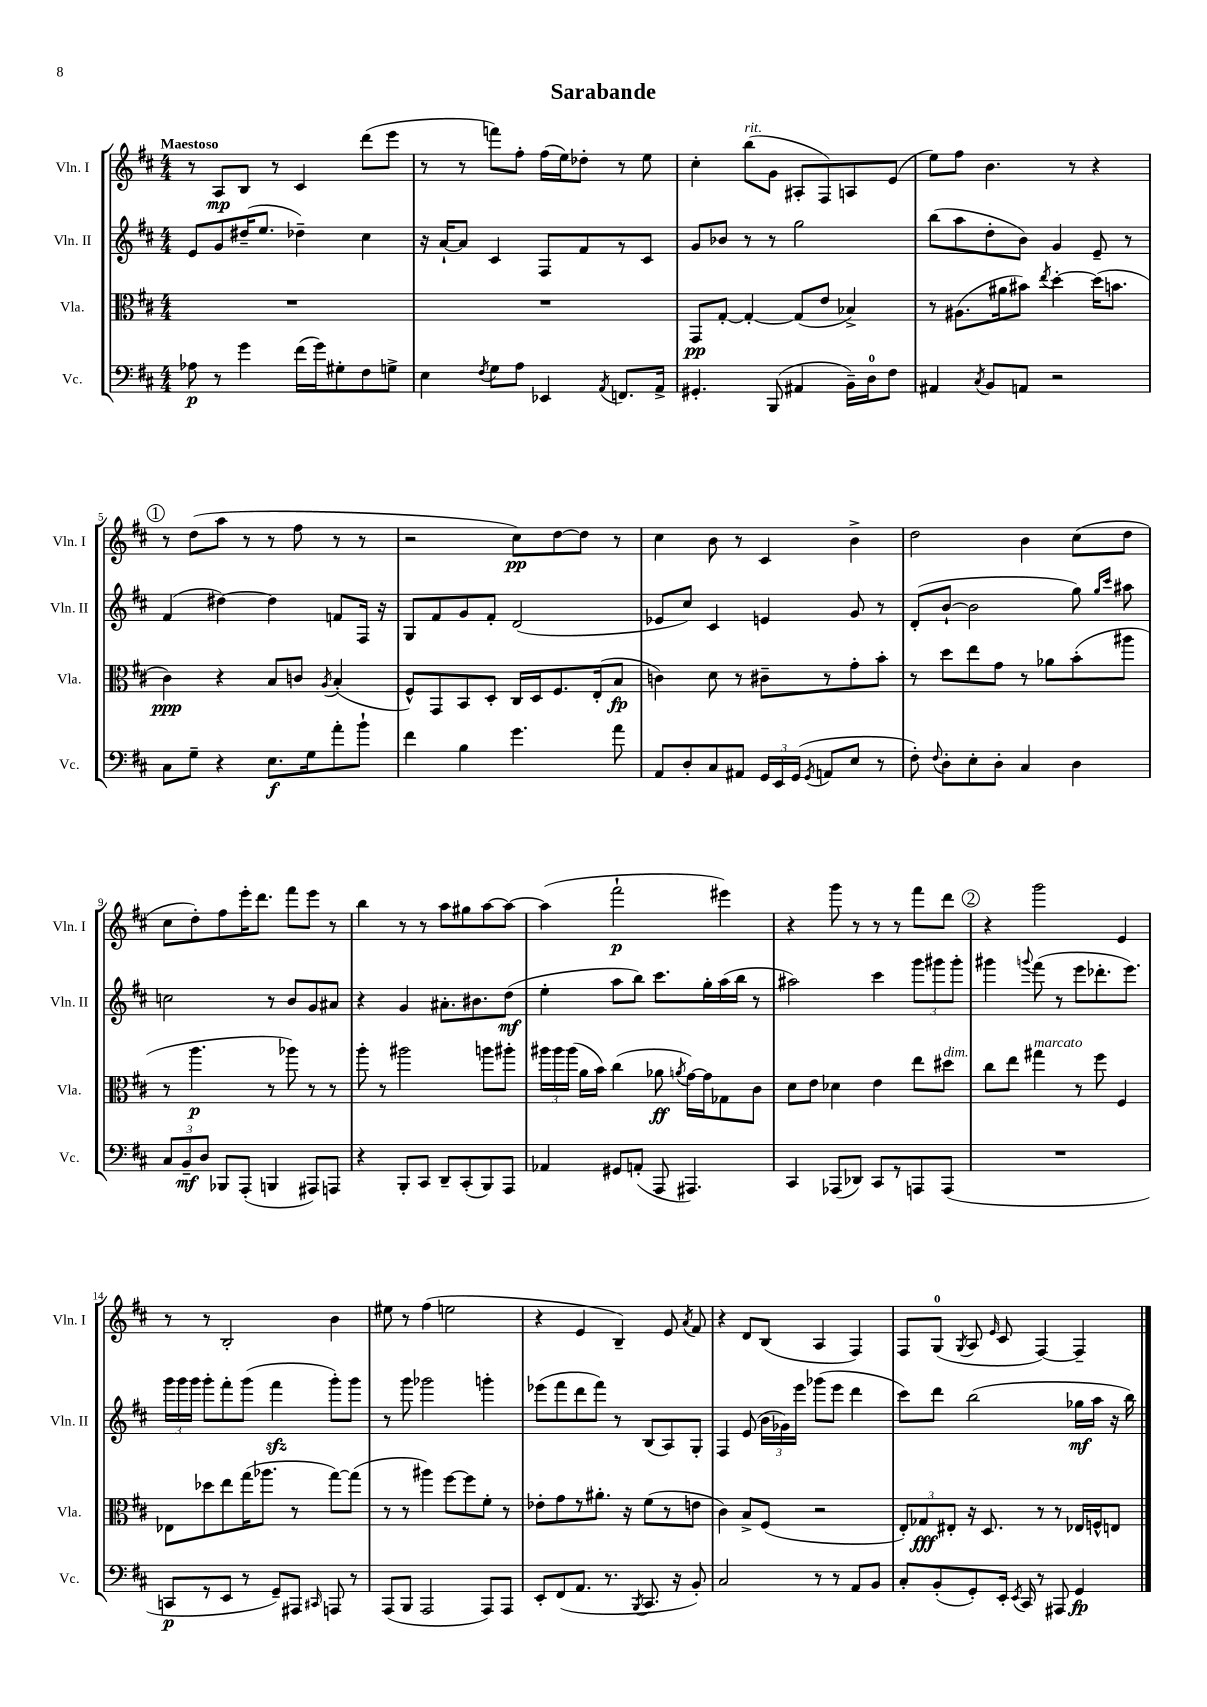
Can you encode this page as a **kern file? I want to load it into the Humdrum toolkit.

**kern	**kern	**kern	**kern
*staff4	*staff3	*staff2	*staff1
*clefF4	*clefC3	*clefG2	*clefG2
*k[f#c#]	*k[f#c#]	*k[f#c#]	*k[f#c#]
*M4/4	*M4/4	*M4/4	*M4/4
8A-	1r	8e	8r
8r	.	8g	8A
4g	.	(16dd#~	8B
.	.	8.ee	.
.	.	.	8r
(16f#	.	4dd-~)	4c#
16g)	.	.	.
8G#'	.	.	.
8F#	.	4cc#	(8ddd
8G^	.	.	8eee
=	=	=	=
4E	1r	16r	8r
.	.	[16a`	.
.	.	8a]	8r
8qF#	.	.	.
8G	.	4c#	8fff)
8A	.	.	8ff#'
4EE-	.	8F#	(16ff#
.	.	.	16ee)
.	.	8f#	8dd-'
8qAA	.	.	.
8.FF	.	8r	8r
.	.	8c#	8ee
16AA^	.	.	.
=	=	=	=
4.GG#'	8GG	8g	4cc#'
.	[8G'	8b-	.
.	4G'_	8r	(8bb
(8BBB	.	8r	8g
4AA#	(8G]	2gg	8A#'
.	8e	.	8F#)
16BB~)	4B-^)	.	8A
16D	.	.	.
8F#	.	.	(8e
=	=	=	=
4AA#	8r	(8bb	8ee)
.	(8.A#	8aa	8ff#
8qC#	.	.	.
8BB	.	8dd'	4.b
.	16a#	.	.
8AA	8b#)	8b)	.
.	8qee	.	.
2r	[4dd'	4g	.
.	.	.	8r
.	(16dd]	8e~	4r
.	8.b	.	.
.	.	8r	.
=	=	=	=
8C#	4c#)	(4f#	8r
8G~	.	.	(8dd
4r	4r	[4dd#)	8aa
.	.	.	8r
8.E	8B	4dd#]	8r
.	8c	.	8ff#
16G	.	.	.
.	8qA	.	.
8a'	(4B'	8f	8r
8b`	.	16F#	8r
.	.	16r	.
=	=	=	=
4f#	8F#^^)	8G	2r
.	8GG	8f#	.
4B	8BB	8g	.
.	8D'	8f#'	.
4.g	16C#	(2d	8cc#)
.	16D	.	.
.	8.F#	.	[8dd
.	.	.	8dd]
.	(16E'	.	.
8a	8B	.	8r
=	=	=	=
8AA	4c)	8e-	4cc#
8D'	.	8cc#)	.
8C#	8d	4c#	8b
8AA#	8r	.	8r
24GG	8c#~	4e	4c#
24EE	.	.	.
(24GG	.	.	.
8qGG	.	.	.
8AA	8r	.	.
8E	8g'	8g	4b^
8r	8b'	8r	.
=	=	=	=
8F#')	8r	(8d'	2dd
8qqF#	.	.	.
8D'	8dd	[8b`	.
8E'	8ee	2b]	.
8D'	8g	.	.
4C#	8r	.	4b
.	8a-	.	.
4D	(8b'	8gg)	(8cc#
.	.	16qqgg	.
.	.	16qqccc#	.
.	8aa#	8aa#	8dd
=	=	=	=
12C#	8r	2cc	8cc#
12BB~	.	.	.
.	4.aa	.	8dd')
12D	.	.	.
8BBB-	.	.	8ff#
(8AAA'	.	.	16eee'
.	.	.	8.ddd
4BBB	8r	8r	.
.	8aa-)	8b	8fff#
8AAA#)	8r	8g	8eee
8AAA	8r	8a#	8r
=	=	=	=
4r	8aa'	4r	4bb
.	8r	.	.
8BBB'	2aa#	4g	8r
8CC#	.	.	8r
8DD~	.	8.a#'	8aa
(8CC#'	.	.	8gg#
.	.	8.b#	.
8BBB)	8aa	.	[8aa
8AAA	8aa#'	(8dd	8aa_
=	=	=	=
4AA-	24aa#	4ee'	(4aa]
.	24aa#	.	.
.	(24aa#	.	.
.	16a	.	.
.	16b)	.	.
8GG#	(4cc#	8aa	2fff#`
(8AA'	.	8bb)	.
8AAA	8a-	8.ccc#	.
.	8qa	.	.
4.AAA#)	[16g)	.	.
.	16g]	16gg'	.
.	8G-	(16aa	4eee#)
.	.	16bb	.
.	8c#	8r	.
=	=	=	=
4CC#	8d	2aa#)	4r
.	8e	.	.
(8AAA-	4d-	.	8ggg
8DD-)	.	.	8r
8CC#	4e	4ccc#	8r
8r	.	.	8r
8AAA	8ee	12ggg	8fff#
.	.	12ggg#	.
(8AAA	8dd#	.	8ddd
.	.	12ggg#'	.
=	=	=	=
1r	8cc#	4ggg#	4r
.	8ee	.	.
.	.	8qqggg	.
.	4gg#	(8fff#	2ggg
.	.	8r	.
.	8r	8eee	.
.	8ff#	8.ddd-'	.
.	4F#	.	4e
.	.	8.eee)	.
=	=	=	=
8CC	8E-	24ggg	8r
.	.	24ggg	.
.	.	24ggg	.
8r	8dd-	8ggg'	8r
8EE	8ee	8fff#'	2B'
8r	(16gg	(8ggg	.
.	8.aa-	.	.
8GG~)	.	4fff#	.
8AAA#	8r	.	.
16qqCC#	.	.	.
8AAA	[8gg)	8ggg')	4b
8r	(8gg]	8ggg	.
=	=	=	=
(8AAA	8r	8r	8ee#
8BBB	8r	8ggg	8r
2AAA	4aa#)	2ggg-	(4ff#
.	[8ff#	.	2ee
.	8ff#]	.	.
8AAA)	8f#'	4ggg'	.
8AAA	8r	.	.
=	=	=	=
8EE'	8e-'	(8eee-	4r
(8FF#	8g	8fff#	.
8.AA	8r	8ddd	4e
.	8.a#'	8fff#)	.
8.r	.	.	.
.	.	8r	4B~)
.	16r	.	.
8qBBB	.	.	.
8.CC#	(8f#	(8B	.
.	8r	8A)	8e
16r	.	.	.
.	.	.	8qa
8BB')	8e	8G'	8f#
=	=	=	=
2C#	4c#)	4F#	4r
.	8B^	(8e	8d
.	(8F#	24b	(8B
.	.	24g-)	.
.	.	24eee	.
8r	2r	(8ggg-	4A
8r	.	8eee	.
8AA	.	4ddd	4F#)
8BB	.	.	.
=	=	=	=
8C#'	12E')	8ccc#)	8F#
.	12G-	.	.
(8BB'	.	8ddd	(8G
.	12E#'	.	.
.	.	.	8qG
8GG')	16r	(2bb	8A
.	8.D	.	.
.	.	.	16qqe
16EE'	.	.	8c#
8qEE	.	.	.
16CC#	.	.	.
8r	8r	.	[4F#)
8AAA#	8r	.	.
4GG	16E-	16gg-	4F#~]
.	16F^^	16aa	.
.	8E	16r	.
.	.	16bb)	.
==	==	==	==
*-	*-	*-	*-
